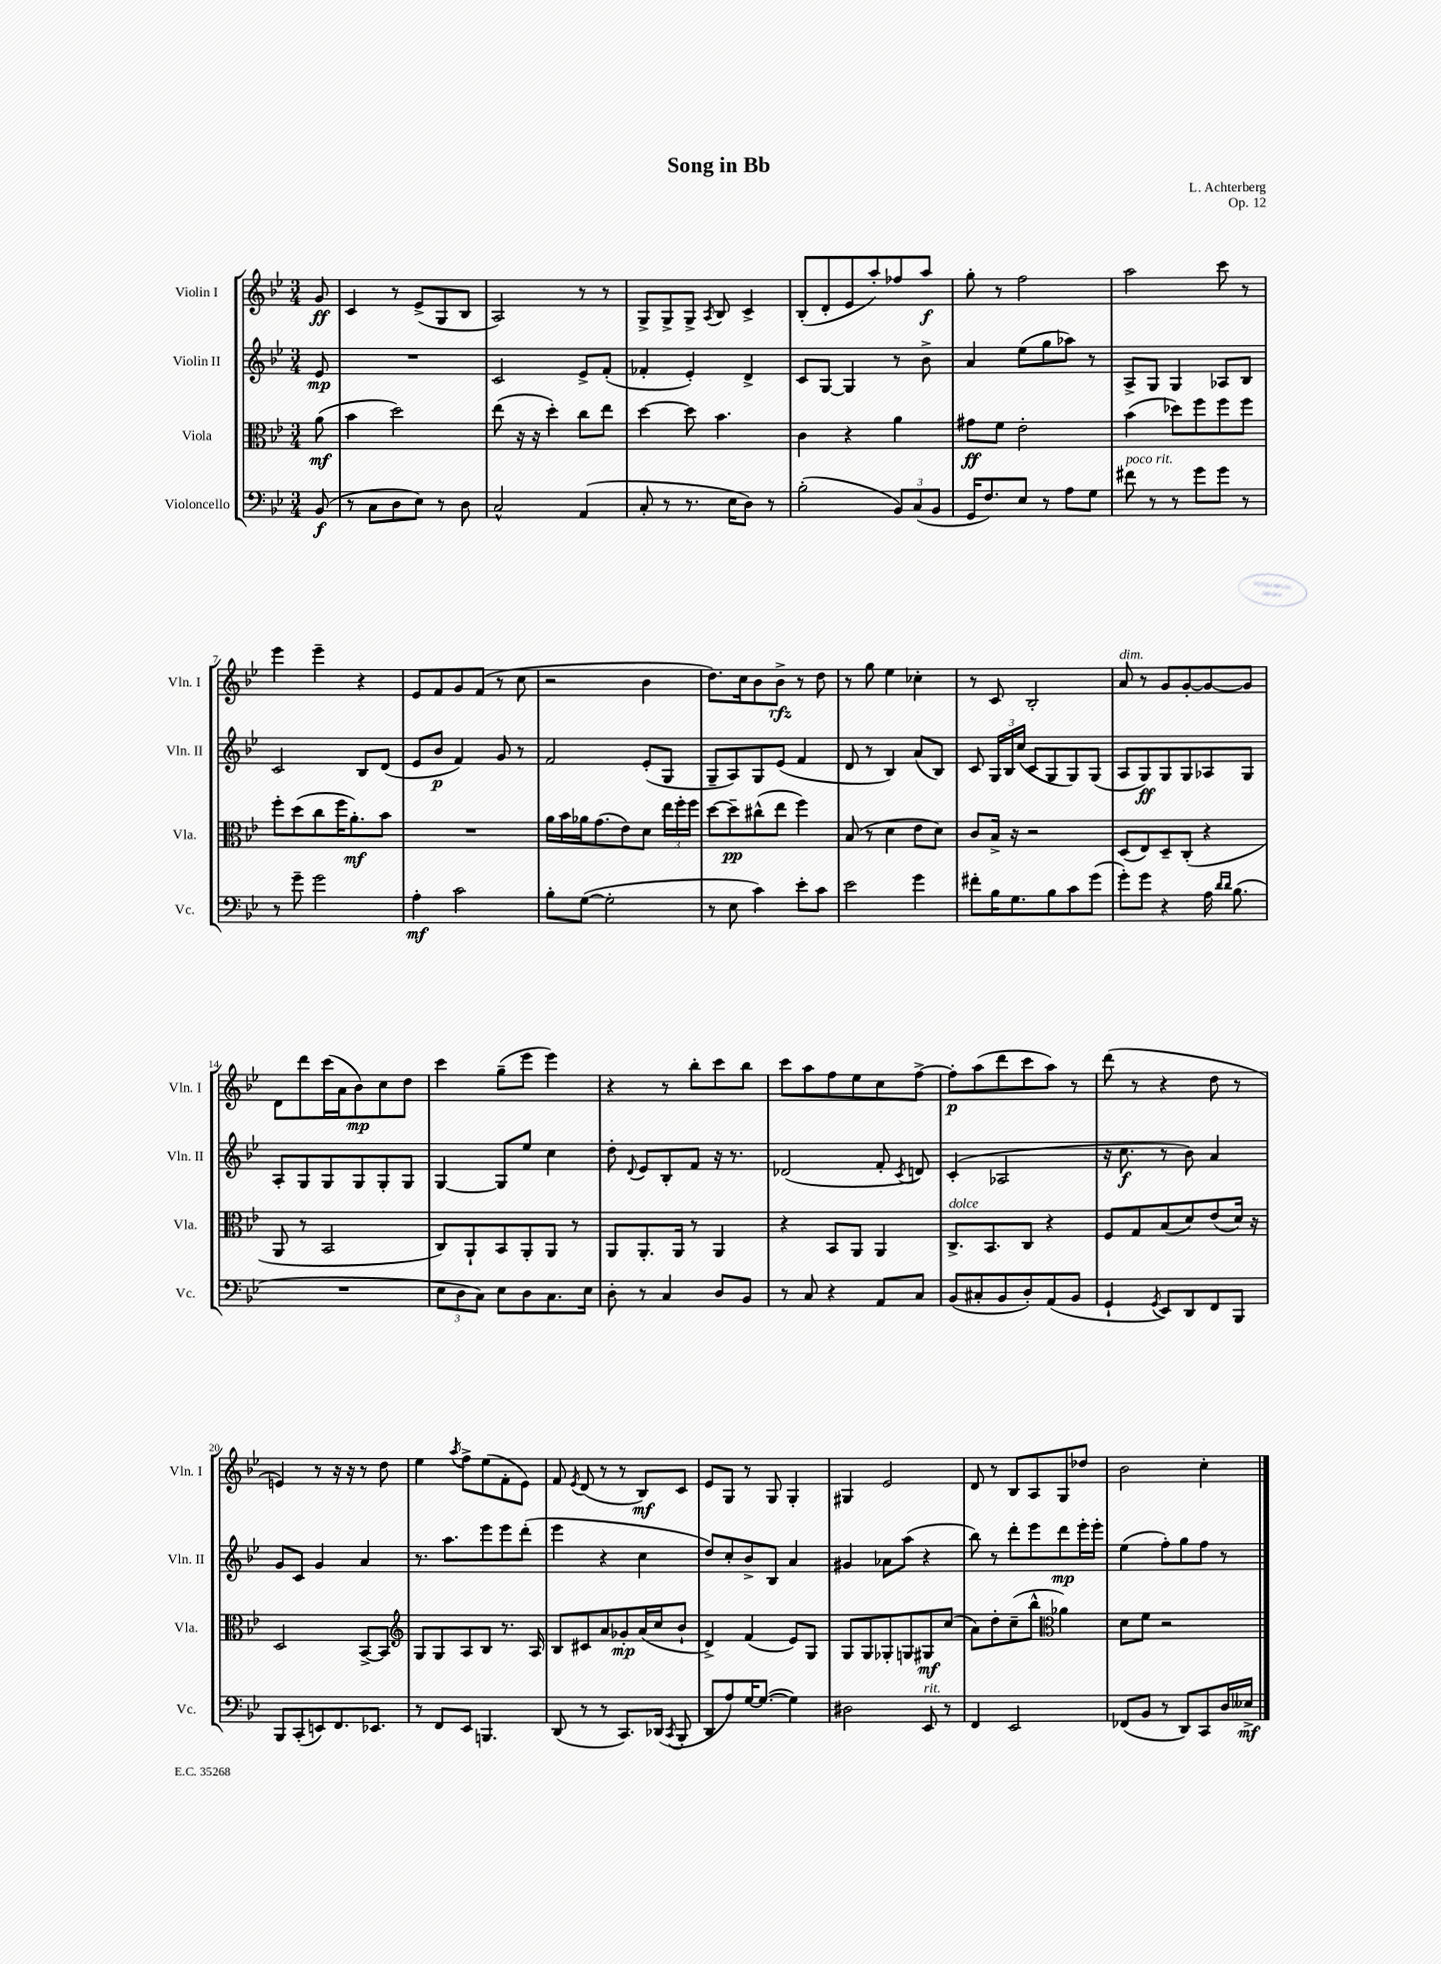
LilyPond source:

\header { title = "Song in Bb" composer = "L. Achterberg" opus = "Op. 12" }
<<
\new StaffGroup <<
\new Staff = "s0" \with { instrumentName = "Violin I" shortInstrumentName = "Vln. I" } {
    \clef treble \key bes \major \numericTimeSignature \time 3/4 \partial 8
    \autoBeamOff g'8\ff |
    c'4 r8 ees'8[->( g8 bes8] |
    a2) r8 r8 |
    g8[-> g8-> g8]-> \acciaccatura { a8 } bes8 c'4-> |
    bes8[-.( d'8-. ees'8 a''8-.) fes''8 a''8]\f |
    g''8-. r8 f''2 |
    a''2 c'''8 r8 |
    ees'''4 ees'''4-- r4 |
    ees'8[ f'8 g'8 f'8]( r8 c''8 |
    r2 bes'4 |
    d''8.[) c''16 bes'8 bes'8]->\rfz r8 d''8 |
    r8 g''8 ees''4 ces''4-. |
    r8 c'8 bes2-. |
    a'8^\markup { \italic "dim." } r8 g'8[ g'8~-. g'8~ g'8] |
    d'8[ d'''8 c'''16( a'16 bes'8\mp) c''8 d''8] |
    c'''4 g''8[--( ees'''8] ees'''4) |
    r4 r8 bes''8[-. c'''8 bes''8] |
    c'''8[ a''8 f''8 ees''8 c''8 f''8]~-> |
    f''8[-.\p a''8( d'''8 c'''8 a''8]) r8 |
    d'''8( r8 r4 d''8 r8 |
    e'4) r8 r16 r16 r8 d''8 |
    ees''4 \acciaccatura { a''8 } f''8[-> ees''8( f'8-. ees'8]) |
    f'8 \acciaccatura { ees'8 } d'8( r8 r8 bes8[\mf) c'8] |
    ees'8[ g8] r8 g8 g4-. |
    gis4 ees'2 |
    d'8 r8 bes8[ a8 g8 des''8] |
    bes'2 c''4-. \bar "|." |
}
\new Staff = "s1" \with { instrumentName = "Violin II" shortInstrumentName = "Vln. II" } {
    \clef treble \key bes \major \numericTimeSignature \time 3/4 \partial 8
    \autoBeamOff ees'8\mp |
    R2. |
    c'2 ees'8[-> f'8]-.( |
    fes'4-. ees'4-.) d'4-> |
    c'8[ g8]~ g4 r8 bes'8-> |
    a'4 ees''8[( g''8 aes''8]) r8 |
    a8[-> g8] g4 aes8[ bes8] |
    c'2 bes8[ d'8]( |
    ees'8[ bes'8]\p f'4) g'8 r8 |
    f'2 ees'8[-.( g8] |
    g8[-- a8) g8 ees'8]( f'4 |
    d'8 r8 bes4) a'8[( bes8]) |
    c'8 \tuplet 3/2 { g16[ bes16 c''16]( } c'8[ g8 g8) g8]( |
    a8[ g8\ff) g8 g8 aes8 g8] |
    a8[-. g8 g8 g8 g8-. g8] |
    g4~ g8[ ees''8] c''4 |
    d''8-. \appoggiatura { d'8 } ees'8[ bes8-. f'8] r16 r8. |
    des'2( f'8-. \acciaccatura { c'8 } d'8) |
    c'4-.( aes2 |
    r16 c''8.\f r8 bes'8) a'4 |
    g'8[ c'8] g'4 a'4 |
    r8. a''8.[ ees'''8 ees'''8 d'''8]-.( |
    ees'''4 r4 c''4 |
    d''8[) c''8-. bes'8-> bes8] a'4 |
    gis'4 aes'8[ a''8]( r4 |
    bes''8) r8 d'''8[-. ees'''8 d'''8\mp ees'''16-. ees'''16]-. |
    ees''4( f''8[-.) g''8 f''8] r8 \bar "|." |
}
\new Staff = "s2" \with { instrumentName = "Viola" shortInstrumentName = "Vla." } {
    \clef alto \key bes \major \numericTimeSignature \time 3/4 \partial 8
    \autoBeamOff a'8\mf( |
    bes'4 d''2) |
    ees''8( r16 r16 d''4-.) c''8[ ees''8] |
    d''4~ d''8 bes'4. |
    c'4 r4 a'4 |
    gis'8[\ff f'8] ees'2-. |
    bes'4( des''8[) f''8 f''8 f''8] |
    f''8[-. d''8( c''8 f''16 a'8.-.\mf) bes'8] |
    R2. |
    a'16[ bes'16 aes'16 g'8.( ees'8) d'8] \tuplet 3/2 { ees''16[ f''16-. f''16] } |
    d''8[~ d''8--\pp cis''8-^( ees''8] f''4) |
    bes8( r8 d'4 ees'8[ d'8]) |
    c'8[ bes16]-> r16 r2 |
    d8[( ees8) d8-- c8]-.( r4 |
    a,8 r8 bes,2 |
    c8[) a,8-! bes,8 a,8-. a,8] r8 |
    a,8[ a,8.-. a,16] r8 a,4 |
    r4 bes,8[ a,8] a,4 |
    c8.[->^\markup { \italic "dolce" } bes,8. c8] r4 |
    f8[ g8 bes8( d'8) ees'8( d'16]) r16 |
    d2 bes,8[~-> bes,8] |
    \clef treble g8[ g8 a8 bes8] r8. a16 |
    bes8[ cis'8 a'8 ges'8-.\mp a'16( c''16 bes'8]-! |
    d'4->) f'4( ees'8[) g8] |
    g8[ g8 ges8-. g8 gis8\mf c''8]( |
    a'8[) d''8-. c''8--( bes''8]-^ \clef alto aes'4) |
    d'8[ f'8] r2 \bar "|." |
}
\new Staff = "s3" \with { instrumentName = "Violoncello" shortInstrumentName = "Vc." } {
    \clef bass \key bes \major \numericTimeSignature \time 3/4 \partial 8
    \autoBeamOff bes,8\f( |
    r8 c8[ d8 ees8]) r8 d8 |
    c2-^ a,4( |
    c8-. r8 r8. ees16[ d8]) r8 |
    bes2-.( \tuplet 3/2 { bes,8[) c8( bes,8] } |
    g,16[ f8.) ees8] r8 a8[ g8] |
    fis'8^\markup { \italic "poco rit." } r8 r8 g'8[ g'8] r8 |
    r8 g'8-- g'2 |
    a4-.\mf c'2 |
    bes8[-. g8]~( g2-. |
    r8 ees8 c'4) ees'8[-. c'8] |
    ees'2 g'4 |
    fis'8[-. bes16 g8. bes8 c'8 g'8]( |
    g'8[-.) g'8] r4 a16 \grace { d'16[ d'16] } bes8.( |
    R2. |
    \tuplet 3/2 { ees8[ d8 c8]) } ees8[ d8 c8. ees16] |
    d8-. r8 c4 d8[ bes,8] |
    r8 c8 r4 a,8[ c8] |
    bes,8[( cis8-. bes,8 d8-.) a,8( bes,8] |
    g,4-! \acciaccatura { g,8 } ees,8[) d,8 f,8 bes,,8] |
    bes,,8[ c,8-.( e,8) f,8. ees,8.] |
    r8 f,8[ ees,8] b,,4. |
    d,8( r8 r8 c,8.[) des,16]( \acciaccatura { c,8 } bes,,8-. |
    d,8[ a8) g16~ g8.]~( g4) |
    dis2 ees,8^\markup { \italic "rit." } r8 |
    f,4 ees,2 |
    fes,8[( bes,8] r8 d,8[) c,8 d16 eeses16]->\mf \bar "|." |
}
>>
>>
